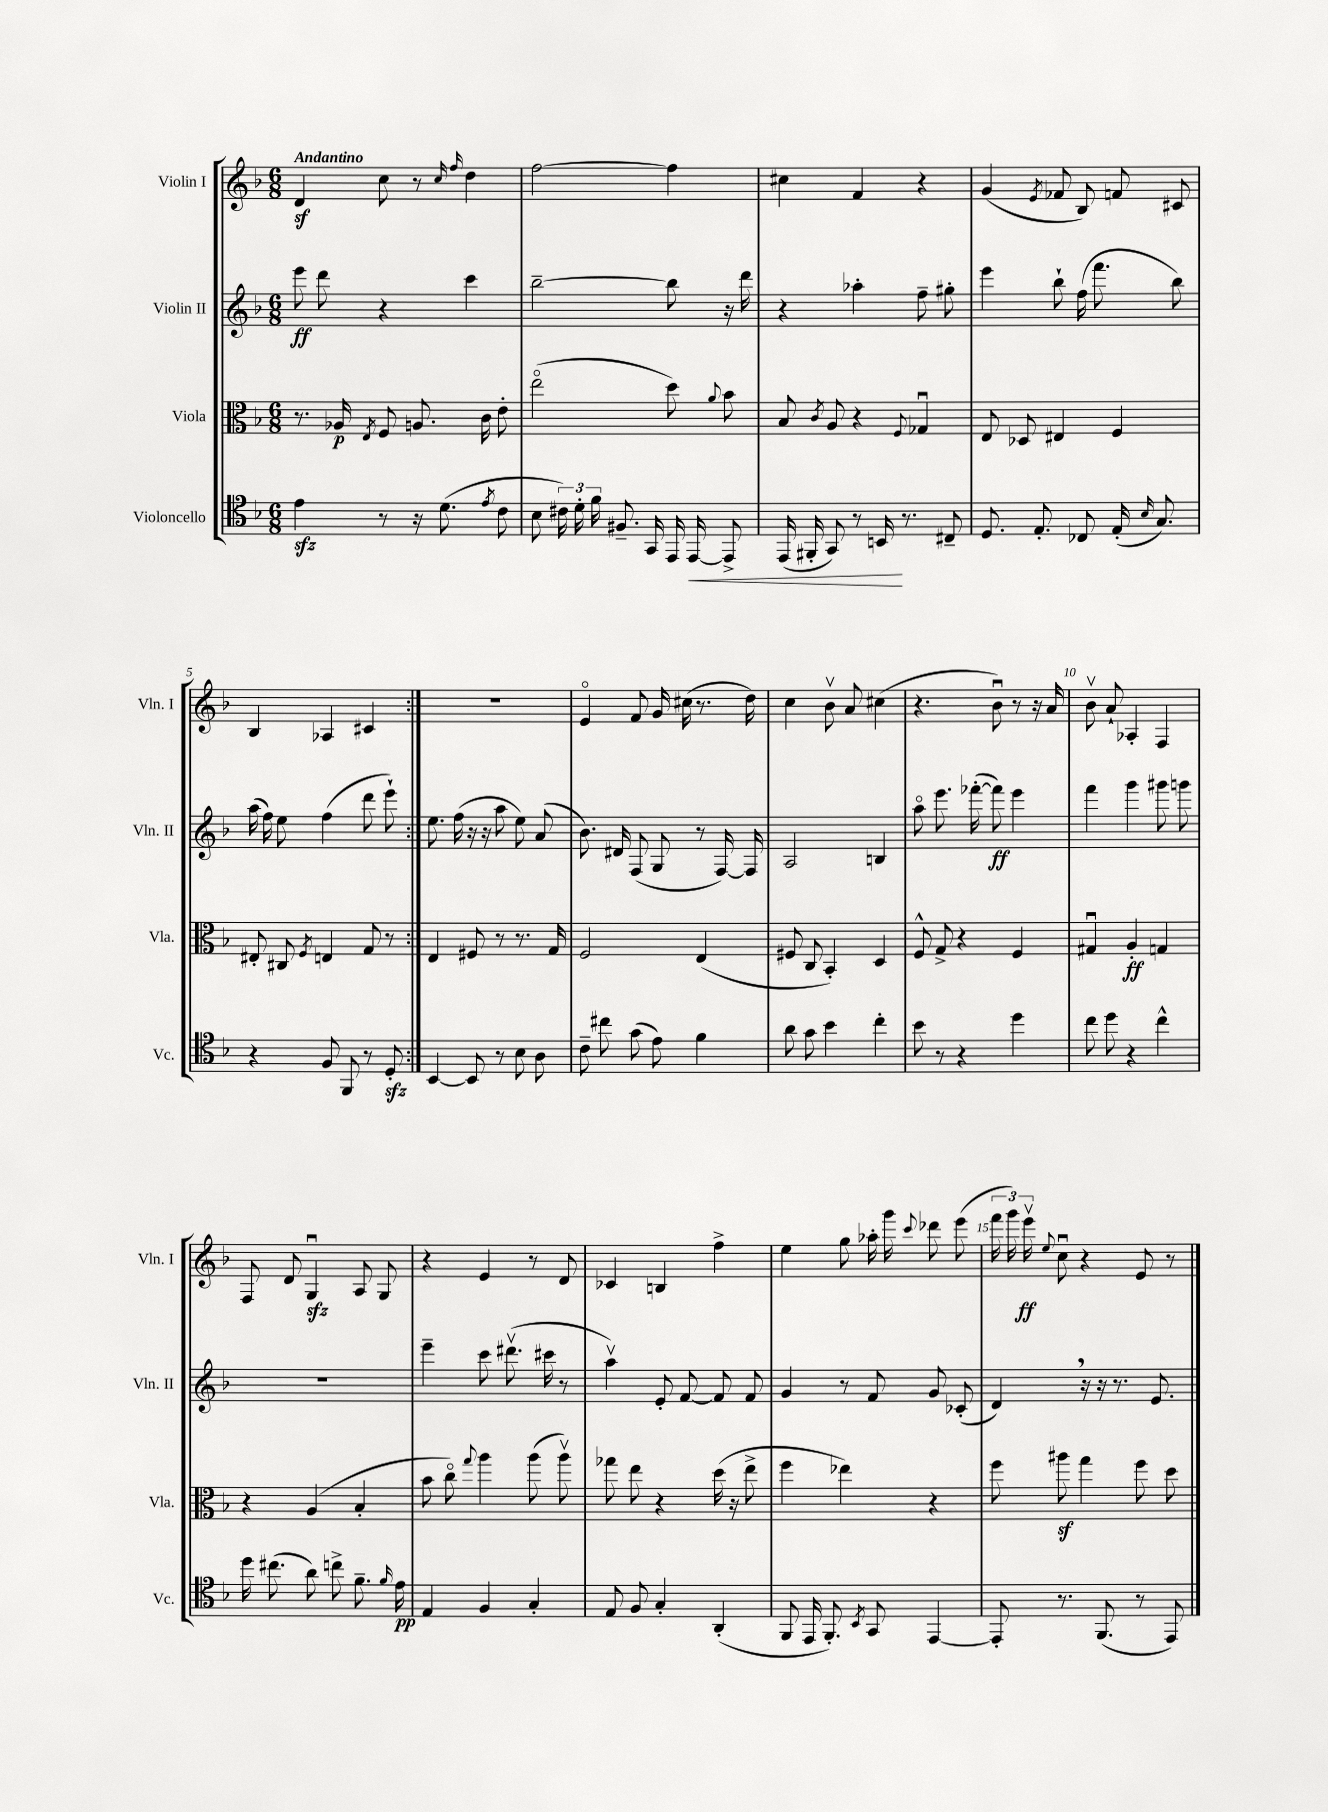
<<
\new StaffGroup <<
\new Staff = "s0" \with { instrumentName = "Violin I" shortInstrumentName = "Vln. I" } {
    \clef treble \key f \major \numericTimeSignature \time 6/8 \tempo "Andantino"
    \autoBeamOff \repeat volta 2 { d'4\sf c''8 r8 \grace { c''16 f''16 } d''4 |
    f''2~ f''4 |
    cis''4 f'4 r4 |
    g'4( \acciaccatura { e'8 } fes'8 bes8) f'8 cis'8 |
    bes4 aes4 cis'4 | }
    R2. |
    e'4\flageolet f'8 g'16 cis''16( r8. d''16) |
    c''4 bes'8\upbow a'8 cis''4( |
    r4. bes'8\downbow) r8 r16 a'16 |
    bes'8\upbow a'8-! aes4-. f4 |
    f8 d'8 g4\downbow\sfz a8 g8 |
    r4 e'4 r8 d'8 |
    ces'4 b4 f''4-> |
    e''4 g''8 aes''16-. g'''16 \appoggiatura { c'''8 } des'''8 e'''8( |
    \tuplet 3/2 { f'''16 g'''16) e'''16\upbow\ff } \appoggiatura { e''8 } c''8\downbow r4 e'8 r8 \bar "|." |
}
\new Staff = "s1" \with { instrumentName = "Violin II" shortInstrumentName = "Vln. II" } {
    \clef treble \key f \major \numericTimeSignature \time 6/8
    \autoBeamOff \repeat volta 2 { e'''8\ff d'''8 r4 c'''4 |
    bes''2~-- bes''8 r16 d'''16 |
    r4 aes''4-. f''8-- gis''8-. |
    e'''4 bes''8-! f''16( f'''8. bes''8) |
    a''16( f''16) e''8 f''4( d'''8 e'''8-!) | }
    e''8. f''16( r16 r16 a''8 e''8) a'8( |
    bes'8.) dis'16 f8( g8 r8 f16~) f16 |
    a2 b4 |
    a''8\flageolet e'''8. fes'''16~-.( fes'''8\ff) e'''4 |
    f'''4 g'''4 gis'''8 g'''8 |
    r2. |
    e'''4-- c'''8 dis'''8.\upbow( cis'''16 r8 |
    a''4\upbow) e'8-. f'8~ f'8 f'8 |
    g'4 r8 f'8 g'8 ces'8-.( |
    d'4) \breathe r16 r16 r8. e'8. \bar "|." |
}
\new Staff = "s2" \with { instrumentName = "Viola" shortInstrumentName = "Vla." } {
    \clef alto \key f \major \numericTimeSignature \time 6/8
    \autoBeamOff \repeat volta 2 { r8. aes16\p \acciaccatura { e8 } f8 a8. c'16 e'8-. |
    e''2\flageolet( d''8) \appoggiatura { a'8 } bes'8 |
    bes8 \acciaccatura { c'8 } a8 r4 \appoggiatura { f8 } ges4\downbow |
    e8 des8 eis4 f4 |
    eis8-. cis8 \acciaccatura { f8 } e4 g8 r8 | }
    e4 fis8 r8 r8. g16 |
    f2 e4( |
    fis8 c8 bes,4-.) d4 |
    f8-^ g8-> r4 f4 |
    gis4\downbow a4-.\ff g4 |
    r4 a4( bes4-. |
    bes'8 c''8\flageolet) \appoggiatura { g''8 } a''4 a''8( a''8\upbow) |
    ges''8 e''8 r4 d''16( r16 e''8-> |
    f''4 ees''4) r4 |
    f''8 ais''8\sf g''4 f''8 d''8 \bar "|." |
}
\new Staff = "s3" \with { instrumentName = "Violoncello" shortInstrumentName = "Vc." } {
    \clef tenor \key f \major \numericTimeSignature \time 6/8
    \autoBeamOff \repeat volta 2 { e'4\sfz r8 r16 d'8.( \acciaccatura { e'8 } c'8 |
    bes8 \tuplet 3/2 { cis'16) d'16-. f'16 } fis8.-- g,16 e,16 e,16~\< e,8-> |
    e,16( fis,16-. g,8) r8 b,16\! r8. cis8-- |
    d8. e8.-. ces8 e16-.( \grace { bes16 } g8.) |
    r4 f8 f,8 r8 d8-.\sfz | }
    bes,4~ bes,8 r8 bes8 a8 |
    c'8-- cis''8 g'8( e'8) f'4 |
    a'8 g'8 bes'4 c''4-. |
    bes'8 r8 r4 d''4 |
    c''8 d''8 r4 c''4-^ |
    d''16 cis''8.( a'8) c''8-> f'8.-- \grace { f'16 } e'16\pp |
    e4 f4 g4-. |
    e8 f8 g4-. a,4-.( |
    f,8 e,16 f,8.-.) \acciaccatura { bes,8 } g,8 e,4~ |
    e,8-. r8. f,8.( r8 e,8) \bar "|." |
}
>>
>>
\layout { \context { \Score \override BarNumber.break-visibility = ##(#f #t #t) barNumberVisibility = #(every-nth-bar-number-visible 5) } }
